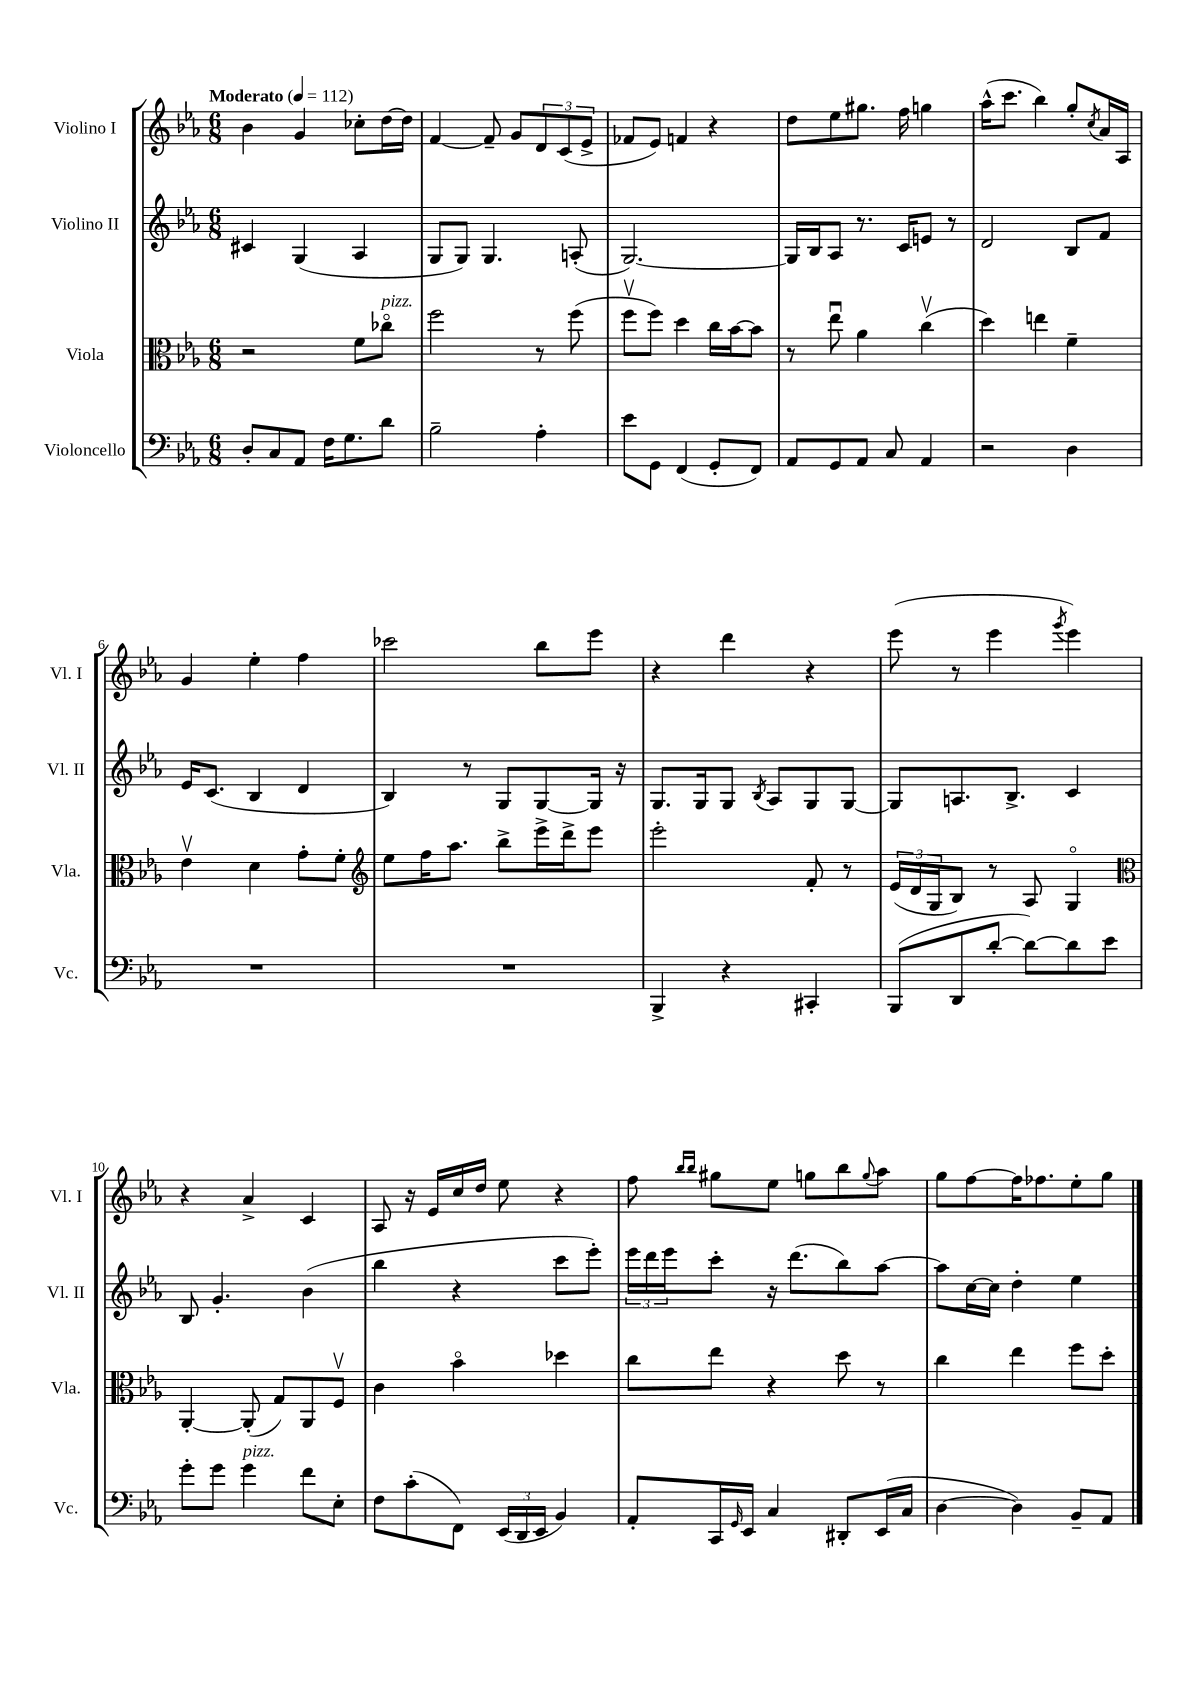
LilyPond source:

<<
\new StaffGroup <<
\new Staff = "s0" \with { instrumentName = "Violino I" shortInstrumentName = "Vl. I" } {
    \clef treble \key ees \major \numericTimeSignature \time 6/8 \tempo "Moderato" 4 = 112
    bes'4 g'4 ces''8-. d''16~ d''16 |
    f'4~ f'8-- g'8 \tuplet 3/2 { d'8 c'8( ees'8-> } |
    fes'8 ees'8) f'4 r4 |
    d''8 ees''8 gis''8. f''16 g''4 |
    aes''16-^( c'''8. bes''4) g''8-. \acciaccatura { c''8 } aes'16 aes16 |
    g'4 ees''4-. f''4 |
    ces'''2 bes''8 ees'''8 |
    r4 d'''4 r4 |
    ees'''8( r8 ees'''4 \acciaccatura { g'''8 } ees'''4) |
    r4 aes'4-> c'4 |
    aes8 r16 ees'16 c''16 d''16 ees''8 r4 |
    f''8 \grace { bes''16 bes''16 } gis''8 ees''8 g''8 bes''8 \appoggiatura { g''8 } aes''8 |
    g''8 f''8~ f''16 fes''8. ees''8-. g''8 \bar "|." |
}
\new Staff = "s1" \with { instrumentName = "Violino II" shortInstrumentName = "Vl. II" } {
    \clef treble \key ees \major \numericTimeSignature \time 6/8
    cis'4 g4( aes4 |
    g8 g8) g4. a8-.( |
    g2.~) |
    g16 bes16 aes8 r8. c'16 e'8 r8 |
    d'2 bes8 f'8 |
    ees'16 c'8.( bes4 d'4 |
    bes4) r8 g8 g8~ g16 r16 |
    g8. g16 g8 \acciaccatura { bes8 } aes8 g8 g8~ |
    g8 a8. bes8.-> c'4 |
    bes8 g'4.-. bes'4( |
    bes''4 r4 c'''8 ees'''8-.) |
    \tuplet 3/2 { ees'''16 d'''16 ees'''16 } c'''8-. r16 d'''8.( bes''8) aes''8~ |
    aes''8 c''16~ c''16 d''4-. ees''4 \bar "|." |
}
\new Staff = "s2" \with { instrumentName = "Viola" shortInstrumentName = "Vla." } {
    \clef alto \key ees \major \numericTimeSignature \time 6/8
    r2 f'8 ces''8\flageolet^\markup { \italic "pizz." } |
    f''2 r8 f''8( |
    f''8\upbow f''8) d''4 c''16 bes'16~ bes'8 |
    r8 ees''8\downbow aes'4 c''4\upbow( |
    d''4) e''4 f'4-- |
    ees'4\upbow d'4 g'8-. f'8-. |
    \clef treble ees''8 f''16 aes''8. bes''8-> ees'''16-> d'''16-> ees'''8 |
    ees'''2-. f'8-. r8 |
    \tuplet 3/2 { ees'16( d'16 g16 } bes8) r8 aes8 g4\flageolet |
    \clef alto aes,4~-. aes,8-.( g8) aes,8 f8\upbow |
    c'4 bes'4\flageolet des''4 |
    c''8 ees''8 r4 d''8 r8 |
    c''4 ees''4 f''8 d''8-. \bar "|." |
}
\new Staff = "s3" \with { instrumentName = "Violoncello" shortInstrumentName = "Vc." } {
    \clef bass \key ees \major \numericTimeSignature \time 6/8
    d8-. c8 aes,8 f16 g8. d'8 |
    bes2-- aes4-. |
    ees'8 g,8 f,4( g,8-. f,8) |
    aes,8 g,8 aes,8 c8 aes,4 |
    r2 d4 |
    R2. |
    R2. |
    bes,,4-> r4 cis,4-. |
    bes,,8( d,8 d'8~-. d'8~) d'8 ees'8 |
    g'8-. g'8 g'4^\markup { \italic "pizz." } f'8 ees8-. |
    f8 c'8-.( f,8) \tuplet 3/2 { ees,16( d,16 ees,16 } bes,4) |
    aes,8-. c,16 \grace { g,16 } ees,16 c4 dis,8-. ees,16( c16 |
    d4~ d4) bes,8-- aes,8 \bar "|." |
}
>>
>>
